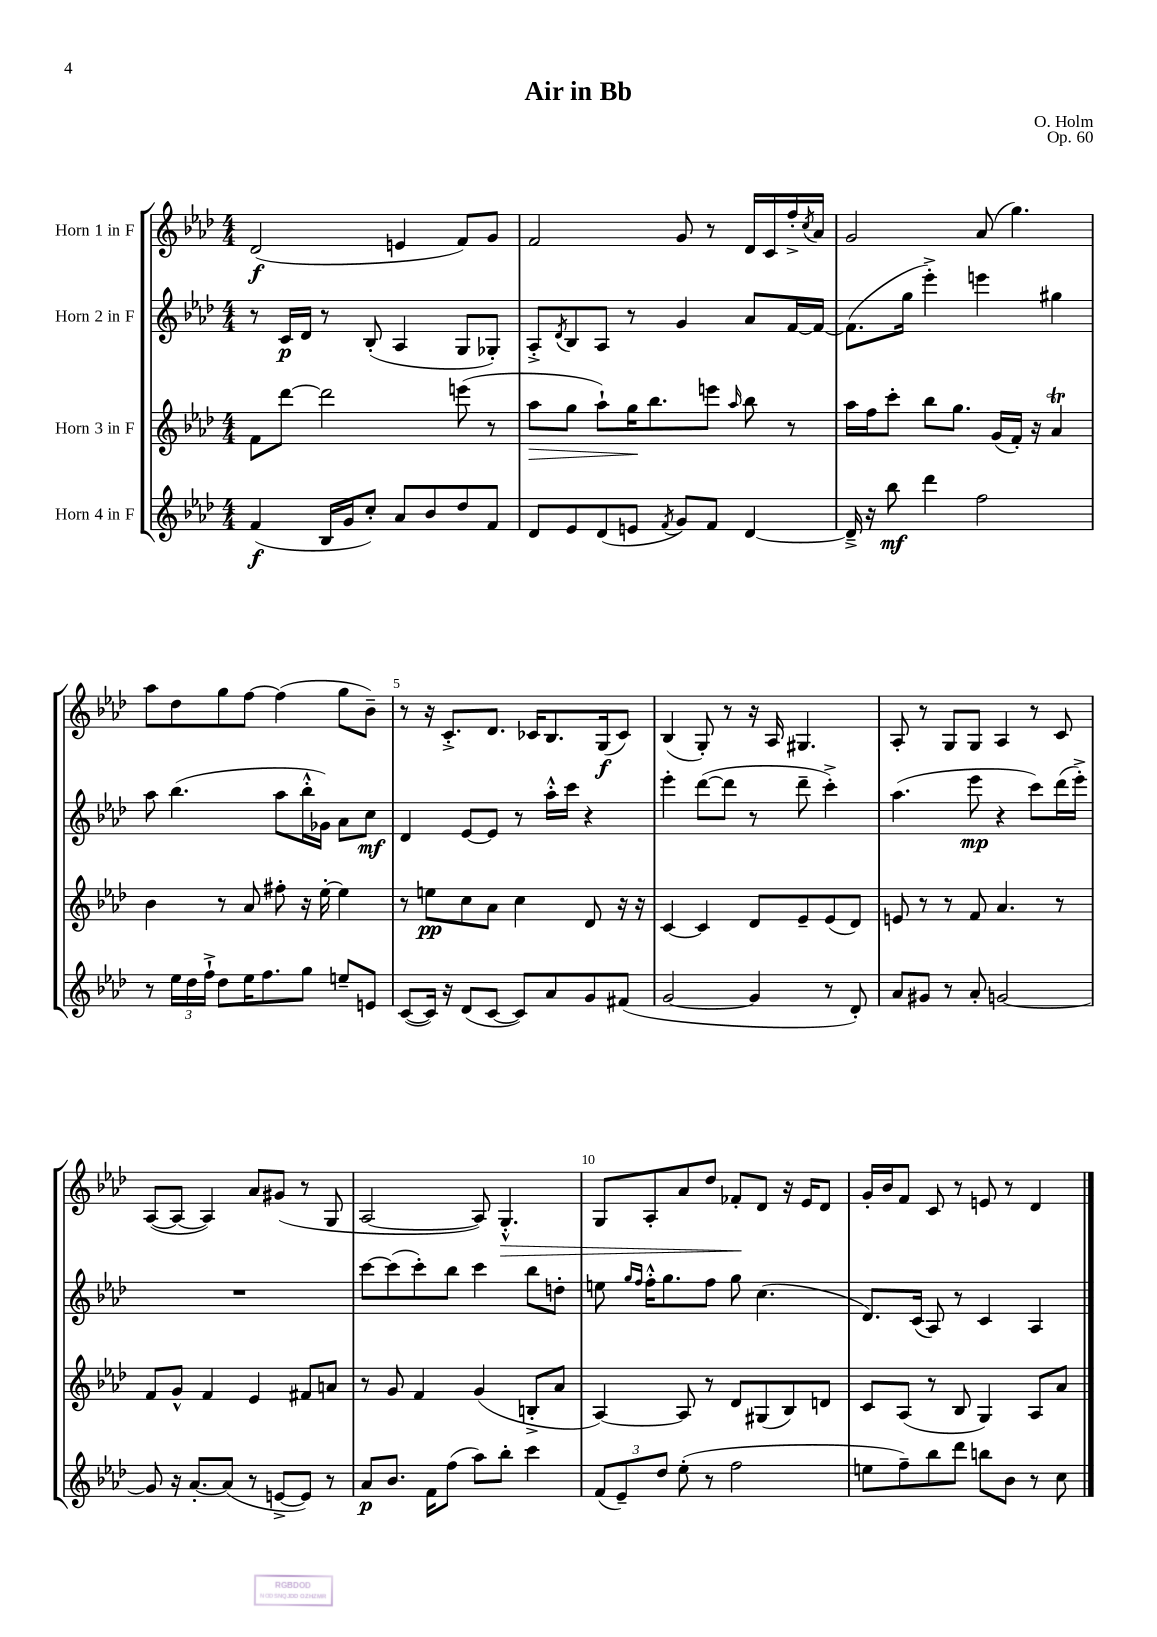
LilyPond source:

\header { title = "Air in Bb" composer = "O. Holm" opus = "Op. 60" }
<<
\new StaffGroup <<
\new Staff = "s0" \with { instrumentName = "Horn 1 in F" } {
    \clef treble \key aes \major \numericTimeSignature \time 4/4
    des'2\f( e'4 f'8) g'8 |
    f'2 g'8 r8 des'16 c'16 f''16-.-> \acciaccatura { c''8 } aes'16 |
    g'2 aes'8( g''4.) |
    aes''8 des''8 g''8 f''8~ f''4( g''8 bes'8--) |
    r8 r16 c'8.-.-> des'8. ces'16 bes8. g16\f( ces'8) |
    bes4( g8-.) r8 r16 aes16 gis4. |
    aes8-. r8 g8 g8 aes4 r8 c'8 |
    aes8~( aes8~ aes4) aes'8 gis'8( r8 g8 |
    aes2~ aes8) g4.-.-^\> |
    g8 aes8-. aes'8 des''8 fes'8-.\! des'8 r16 ees'16 des'8 |
    g'16-. bes'16 f'8 c'8 r8 e'8 r8 des'4 \bar "|." |
}
\new Staff = "s1" \with { instrumentName = "Horn 2 in F" } {
    \clef treble \key aes \major \numericTimeSignature \time 4/4
    r8 c'16\p des'16 r8 bes8-.( aes4 g8 ges8-.) |
    aes8-.-> \acciaccatura { des'8 } bes8 aes8 r8 g'4 aes'8 f'16~ f'16~ |
    f'8.( g''16 ees'''4-.->) e'''4 gis''4 |
    aes''8 bes''4.( aes''8 bes''16-.-^ ges'16) aes'8 c''8\mf |
    des'4 ees'8~ ees'8 r8 aes''16-.-^ c'''16 r4 |
    ees'''4-. des'''8~( des'''8 r8 des'''8-- c'''4-.->) |
    aes''4.( ees'''8\mp r4 c'''8) des'''16( ees'''16-.->) |
    R1 |
    c'''8~ c'''8( c'''8-.) bes''8 c'''4 bes''8 d''8-. |
    e''8 \grace { g''16 f''16 } f''16-.-^ g''8. f''8 g''8 c''4.( |
    des'8.) c'16( aes8) r8 c'4 aes4 \bar "|." |
}
\new Staff = "s2" \with { instrumentName = "Horn 3 in F" } {
    \clef treble \key aes \major \numericTimeSignature \time 4/4
    f'8 des'''8~ des'''2 e'''8( r8 |
    aes''8\> g''8 aes''8-!) g''16\! bes''8. e'''8 \grace { aes''16 } bes''8 r8 |
    aes''16 f''16 c'''8-. bes''8 g''8. g'16( f'16-.) r16 aes'4\trill |
    bes'4 r8 aes'8 fis''8-. r16 ees''16~-. ees''4 |
    r8 e''8\pp c''8 aes'8 c''4 des'8 r16 r16 |
    c'4~ c'4 des'8 ees'8-- ees'8( des'8) |
    e'8 r8 r8 f'8 aes'4. r8 |
    f'8 g'8-^ f'4 ees'4 fis'8 a'8 |
    r8 g'8 f'4 g'4( b8-.-> aes'8 |
    aes4~) aes8 r8 des'8 gis8( bes8) d'8 |
    c'8 aes8( r8 bes8 g4) aes8 aes'8 \bar "|." |
}
\new Staff = "s3" \with { instrumentName = "Horn 4 in F" } {
    \clef treble \key aes \major \numericTimeSignature \time 4/4
    f'4\f( bes16 g'16 c''8-.) aes'8 bes'8 des''8 f'8 |
    des'8 ees'8 des'8( e'8 \acciaccatura { f'8 } g'8) f'8 des'4~ |
    des'16---> r16 bes''8\mf des'''4 f''2 |
    r8 \tuplet 3/2 { ees''16 des''16 f''16-!-> } des''8 ees''16 f''8. g''8 e''8-- e'8 |
    c'8~( c'16) r16 des'8( c'8~ c'8) aes'8 g'8 fis'8( |
    g'2~ g'4 r8 des'8-.) |
    aes'8 gis'8 r8 aes'8-. g'2~ |
    g'8 r16 aes'8.~-. aes'8( r8 e'8~-> e'8) r8 |
    aes'8\p bes'8. f'16 f''8( aes''8) bes''8-. c'''4 |
    \tuplet 3/2 { f'8( ees'8--) des''8 } ees''8-.( r8 f''2 |
    e''8 f''8--) bes''8 des'''8 b''8 bes'8 r8 c''8 \bar "|." |
}
>>
>>
\layout { \context { \Score \override BarNumber.break-visibility = ##(#f #t #t) barNumberVisibility = #(every-nth-bar-number-visible 5) } }
